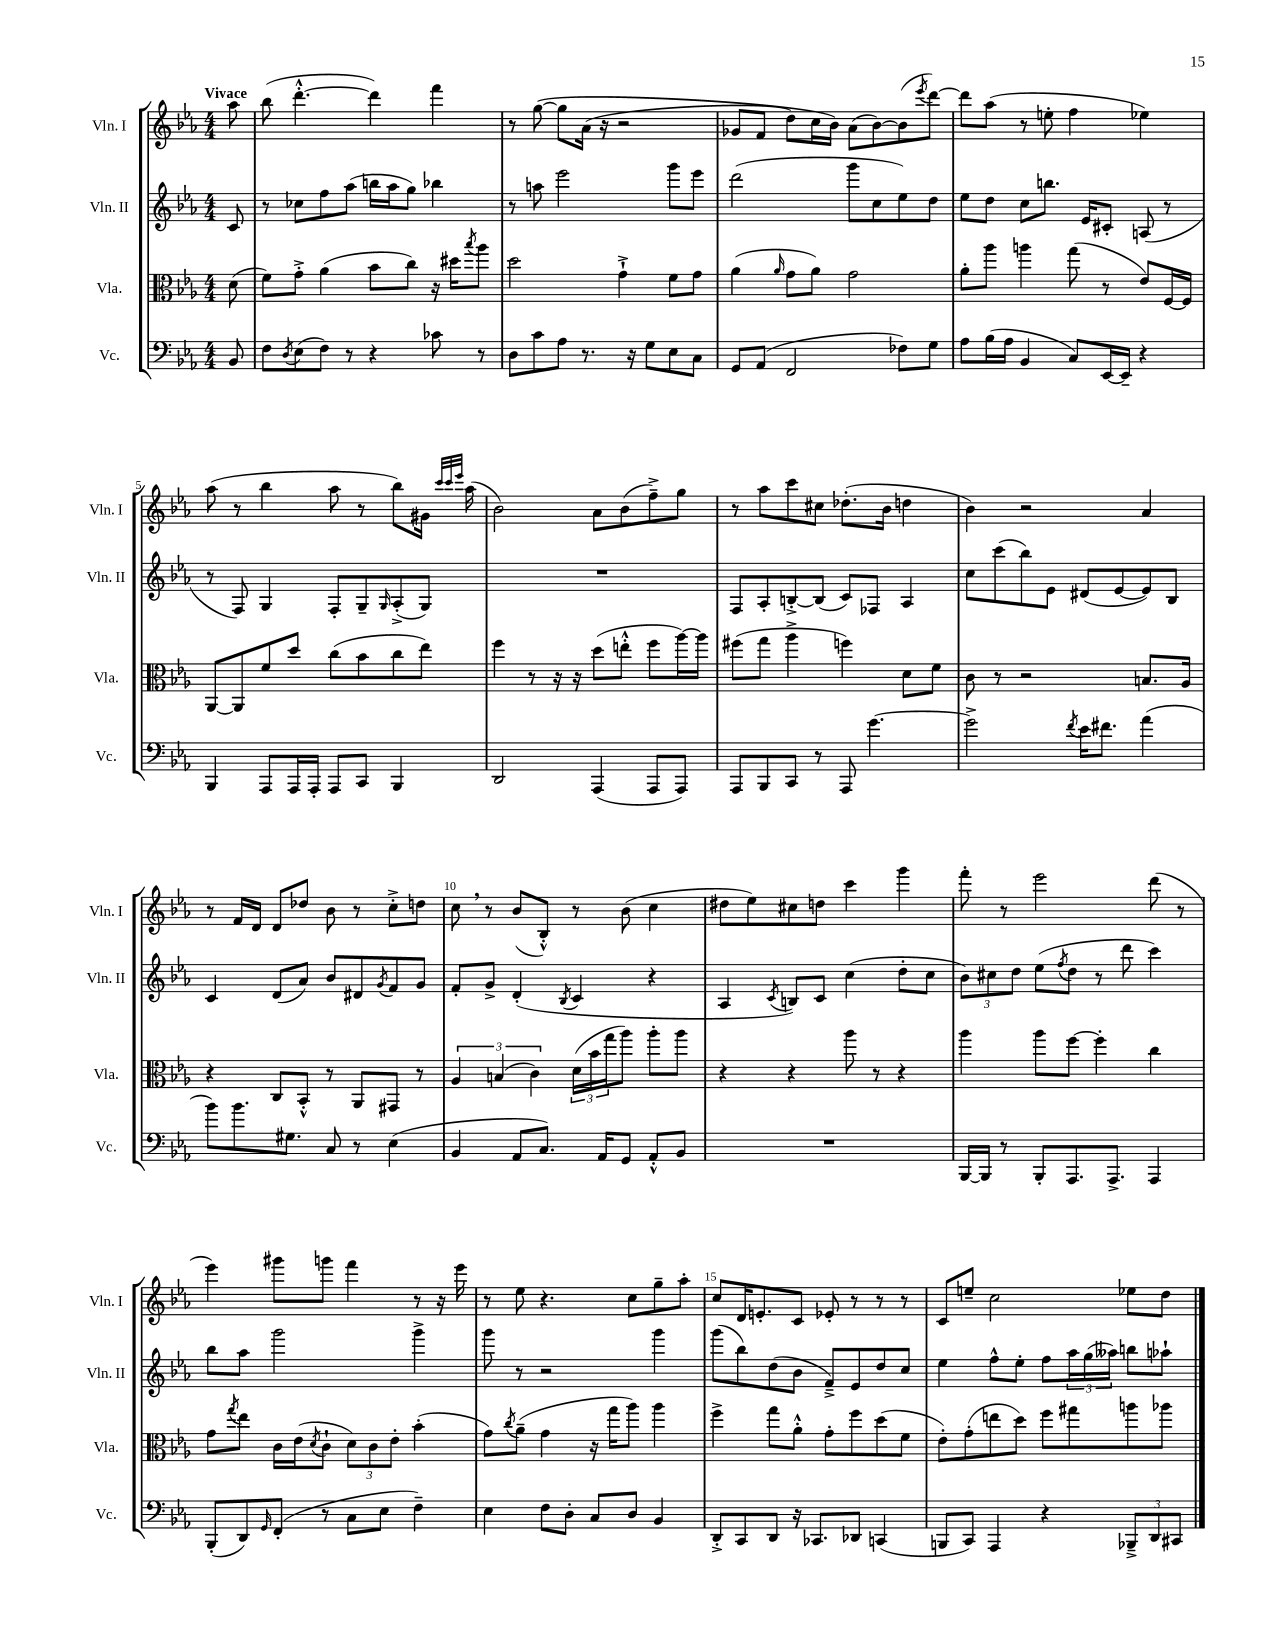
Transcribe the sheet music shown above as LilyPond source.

<<
\new StaffGroup <<
\new Staff = "s0" \with { instrumentName = "Vln. I" shortInstrumentName = "Vln. I" } {
    \clef treble \key ees \major \numericTimeSignature \time 4/4 \partial 8 \tempo "Vivace"
    aes''8 |
    bes''8( d'''4.~-.-^ d'''4) f'''4 |
    r8 g''8~\( g''8 aes'16( r16 r2 |
    ges'8 f'8 d''8) c''16 bes'16\) aes'8( bes'8~) bes'8( \acciaccatura { ees'''8 } d'''8~) |
    d'''8 aes''8( r8 e''8-. f''4 ees''4) |
    aes''8( r8 bes''4 aes''8 r8 bes''8) gis'16 \grace { c'''32 c'''32 ees'''32 } aes''16( |
    bes'2) aes'8 bes'8( f''8--->) g''8 |
    r8 aes''8 c'''8 cis''8 des''8.-.( bes'16 d''4 |
    bes'4) r2 aes'4 |
    r8 f'16 d'16 d'8 des''8 bes'8 r8 c''8-.-> d''8 |
    c''8 \breathe r8 bes'8( bes8-.-^) r8 bes'8( c''4 |
    dis''8 ees''8) cis''8 d''8 c'''4 g'''4 |
    f'''8-. r8 ees'''2 d'''8( r8 |
    ees'''4) gis'''8 g'''8 f'''4 r8 r16 ees'''16 |
    r8 ees''8 r4. c''8 g''8-- aes''8-. |
    c''8 d'16 e'8.-. c'8 ees'8-. r8 r8 r8 |
    c'8 e''8-- c''2 ees''8 d''8 \bar "|." |
}
\new Staff = "s1" \with { instrumentName = "Vln. II" shortInstrumentName = "Vln. II" } {
    \clef treble \key ees \major \numericTimeSignature \time 4/4 \partial 8
    c'8 |
    r8 ces''8 f''8 aes''8( b''16 aes''16 g''8) bes''4 |
    r8 a''8 ees'''2 g'''8 ees'''8 |
    d'''2( g'''8 c''8 ees''8) d''8 |
    ees''8 d''8 c''8 b''8. ees'16 cis'8-. a8( r8 |
    r8 f8) g4 f8-. g8-- \grace { g16 } aes8-.->( g8) |
    R1 |
    f8 aes8-. b8~-.-> b8( c'8) fes8 aes4 |
    c''8 c'''8( bes''8) ees'8 dis'8( ees'8~ ees'8) bes8 |
    c'4 d'8( aes'8) bes'8 dis'8 \acciaccatura { g'8 } f'8 g'8 |
    f'8-. g'8-> d'4-.( \acciaccatura { bes8 } c'4 r4 |
    aes4 \acciaccatura { c'8 } b8) c'8 c''4( d''8-. c''8 |
    \tuplet 3/2 { bes'8) cis''8 d''8 } ees''8( \acciaccatura { f''8 } d''8 r8 d'''8 c'''4) |
    bes''8 aes''8 g'''2 g'''4-> |
    g'''8 r8 r2 g'''4 |
    g'''8( bes''8) d''8( bes'8 f'8--->) ees'8 d''8 c''8 |
    ees''4 f''8-^ ees''8-. f''8 \tuplet 3/2 { aes''16 g''16( aeses''16) } b''8 aes''8-! \bar "|." |
}
\new Staff = "s2" \with { instrumentName = "Vla." shortInstrumentName = "Vla." } {
    \clef alto \key ees \major \numericTimeSignature \time 4/4 \partial 8
    d'8( |
    f'8) g'8-.-> aes'4( bes'8 c''8) r16 dis''16 \acciaccatura { bes''8 } aes''8 |
    d''2 g'4-!-> f'8 g'8 |
    aes'4( \grace { aes'16 } g'8 aes'8) g'2 |
    aes'8-. aes''8 a''4 g''8( r8 ees'8) f16~ f16 |
    aes,8~ aes,8 f'8 d''8 c''8( bes'8 c''8 ees''8) |
    f''4 r8 r16 r16 d''8( e''8-.-^ f''8 aes''16~) aes''16 |
    fis''8( g''8 aes''4-> f''4) d'8 f'8 |
    c'8 r8 r2 b8. aes16 |
    r4 c8 bes,8-.-^ r8 aes,8 gis,8 r8 |
    \tuplet 3/2 { aes4 b4( c'4) } \tuplet 3/2 { d'16( bes'16 g''16 } aes''8) aes''8-. aes''8 |
    r4 r4 aes''8 r8 r4 |
    aes''4 aes''8 f''8~ f''4-. c''4 |
    g'8 \acciaccatura { g''8 } ees''8 c'16 ees'16( \acciaccatura { d'8 } c'8-! \tuplet 3/2 { d'8) c'8 ees'8-. } bes'4-.( |
    g'8) \acciaccatura { c''8 } aes'8--( g'4 r16 g''16 aes''8) aes''4 |
    f''4-> g''8 aes'8-.-^ g'8-. f''8 d''8( f'8 |
    ees'8-.) g'8-.( e''8 d''8) f''8 gis''8 a''8 aes''8 \bar "|." |
}
\new Staff = "s3" \with { instrumentName = "Vc." shortInstrumentName = "Vc." } {
    \clef bass \key ees \major \numericTimeSignature \time 4/4 \partial 8
    bes,8 |
    f8 \acciaccatura { d8 } ees8( f8) r8 r4 ces'8 r8 |
    d8 c'8 aes8 r8. r16 g8 ees8 c8 |
    g,8 aes,8( f,2 fes8) g8 |
    aes8 bes16( aes16 bes,4 c8) ees,16~ ees,16-- r4 |
    bes,,4 aes,,8 aes,,16 aes,,16-. aes,,8 c,8 bes,,4 |
    d,2 aes,,4( aes,,8 aes,,8) |
    aes,,8 bes,,8 c,8 r8 aes,,8 g'4.~ |
    g'2-> \acciaccatura { f'8 } ees'16 fis'8. aes'4( |
    bes'8) bes'8. gis8. c8 r8 ees4( |
    bes,4 aes,8 c8.) aes,16 g,8 aes,8-.-^ bes,8 |
    R1 |
    bes,,16~ bes,,16 r8 bes,,8-. aes,,8. aes,,8.-> aes,,4 |
    bes,,8-.( d,8) \grace { g,16 } f,8-.( r8 c8 ees8 f4--) |
    ees4 f8 d8-. c8 d8 bes,4 |
    d,8-.-> c,8 d,8 r16 ces,8. des,8 c,4( |
    b,,8 c,8) aes,,4 r4 \tuplet 3/2 { bes,,8---> d,8 cis,8 } \bar "|." |
}
>>
>>
\layout { \context { \Score \override BarNumber.break-visibility = ##(#f #t #t) barNumberVisibility = #(every-nth-bar-number-visible 5) } }
